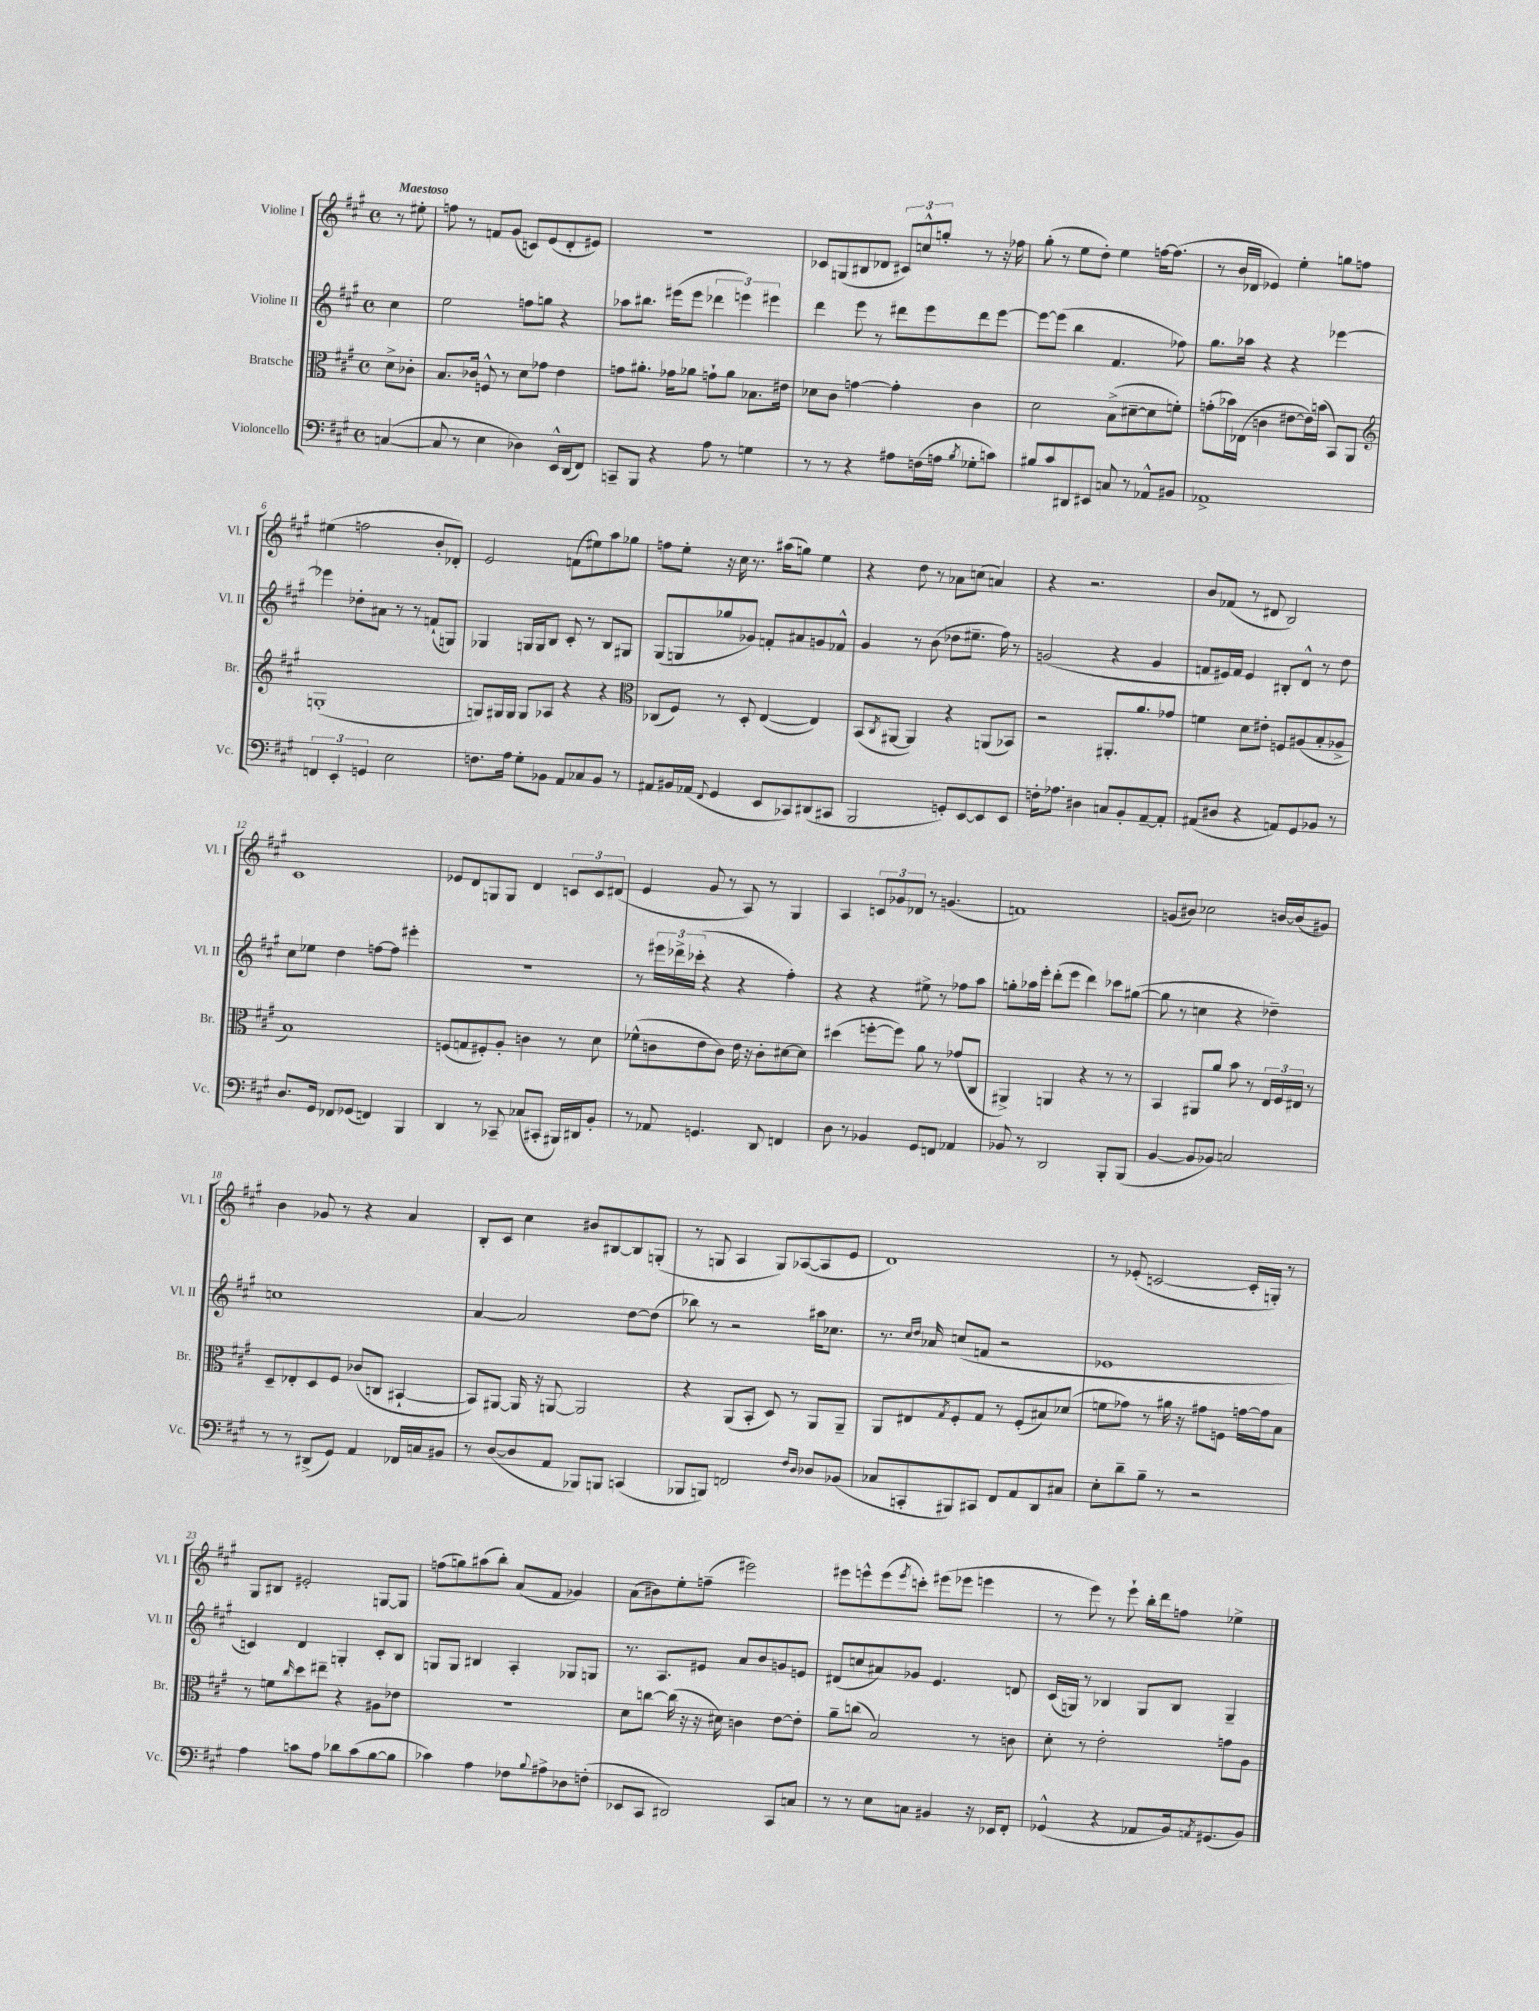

**kern	**kern	**kern	**kern
*staff4	*staff3	*staff2	*staff1
*clefF4	*clefC3	*clefG2	*clefG2
*k[f#c#g#]	*k[f#c#g#]	*k[f#c#g#]	*k[f#c#g#]
*M4/4	*M4/4	*M4/4	*M4/4
*met(c)	*met(c)	*met(c)	*met(c)
([4C	8d^	4cc#	8r
.	8c-'	.	8ee#'
=	=	=	=
8C]	8.B	2ee	8ff
8r	.	.	8r
.	16c-	.	.
4E	8F^^	.	8f
.	8r	.	(8g#
4D-)	8d	8ff	8c)
.	8g-	8gg	(8e
16EE^^	4e	4r	8d'
(16DD	.	.	.
8FF#)	.	.	8e#)
=	=	=	=
8CC~	8g	8aa-	1r
8BBB	8.a#'	8.bb#	.
4r	.	.	.
.	16g-	(16eee#	.
.	8a-	8eee#	.
8A	8g`	6ddd-	.
8r	8a-	.	.
.	.	6eee)	.
4G	8.B-	.	.
.	.	6eee#	.
.	16e#	.	.
=	=	=	=
8r	8d-	4ddd	8c-
8r	8c#	.	(8G
4r	[4g	8eee	8B#
.	.	8r	8d-
8A#	4g']	8ddd#	12c#)
.	.	.	12cc^^
(16F	.	8eee	.
.	.	.	12gg'
16A	.	.	.
8qB	.	.	.
8G-'	4c#	8ddd#	8r
8c)	.	[8eee	16r
.	.	.	16ff-
=	=	=	=
8B#	2d	8eee_	(8gg#'
8c#	.	(8eee]	8r
8DD#	.	4bb	8ee
8EE#	.	.	8dd')
8C	(8B^	4.f#	4ee
8r	[8d#~	.	.
8AA-^^	8d#]	.	[16ff
.	.	.	(8.ff]
8BB#	8f')	8ff-)	.
=	=	=	=
1AA-^	(8g'	8.gg#	8r
.	16b-)	.	16b
.	(16E-	16aa-	16d-
.	4c	4r	4e-)
.	[8e#	4r	4ee'
.	16e#])	.	.
.	(16b	.	.
.	8BB)	[4eee-	8gg
.	8AA	.	8ff
=	=	=	=
*	*clefG2	*	*
6FF	(1G'	4eee-]	(4ee#
6EE'	.	.	.
.	.	8dd-'	2ff
6GG	.	.	.
.	.	8a#	.
2E	.	8r	.
.	.	8r	.
.	.	(8f`	8b'
.	.	8G)	8d-')
=	=	=	=
8.F	8G)	4G-	2e
.	16G#	.	.
16A	16G#	.	.
8G#'	8G#	16G	.
.	.	16G	.
8BB-	8A-	8B	.
8AA	4r	8c#'	(8f
8C-	.	8r	8ee#)
8BB-	4r	8B	8aa
8r	.	8G#	8gg-
=	=	=	=
*	*clefC3	*	*
8AA#	(8C-	(8G#	8ff
16BB#	8F#)	8G	8ee'
(16AA-	.	.	.
8qqFF#	.	.	.
4GG#	8r	8gg-	16r
.	.	.	16cc#
.	8D'	8g-)	8.r
8EE	([4E	8f'	.
.	.	.	(16aa#
8CC-)	.	8a#	8gg)
(8DD#	4E])	8g	4ee
8CC#	.	8f-^^	.
=	=	=	=
2BBB	(8BB	4g#	4r
.	8qC#	.	.
.	[8AA#	.	.
.	4AA#])	8r	8dd
.	.	(8b	8r
8GG')	4r	8dd-	8a-
[8EE	.	8.ee#~	(8cc
8EE]	(8AA	.	4a)
.	.	16ff#)	.
8EE	8BB-)	8r	.
=	=	=	=
16F'	2r	(2g	4r
8.A-	.	.	.
4D#	.	.	2.r
8C	8.AA#'	4r	.
8BB'	.	.	.
.	8.a	.	.
[8AA~	.	4g	.
8AA']	8g-	.	.
=	=	=	=
(8AA#	4f	8f	8b
8D#	.	16e#)	(8f-
.	.	16f	.
4r	8d	4e#	8r
.	8e#'	.	8d#
8AA)	8F	8B#'	2B)
8GG#	(8A#	8d^^	.
8BB-	8B'	8r	.
8r	8A-^	8dd	.
=	=	=	=
8.D	1B)	8cc#	1c#
.	.	8ee-	.
16GG#	.	.	.
8FF-	.	4dd	.
(8GG-	.	.	.
4FF)	.	[8ff	.
.	.	8ff]	.
4BBB	.	4eee#'	.
=	=	=	=
4DD	(8F	1r	8e-
.	8G	.	8d
8r	8F#')	.	8G
8CC-~	8A'	.	8G
(8C-	4c	.	4d
8CC#'	.	.	.
16BBB#)	8r	.	12c
16DD#	.	.	.
.	.	.	12c
8BB'	8d	.	.
.	.	.	(12d#
=	=	=	=
8r	(8f-^^	8r	4e
8AA-	8c	24eee#	.
.	.	24ddd-^	.
.	.	(24ccc-'	.
4.GG	8e	4r	8g#
.	8c)	.	8r
.	16e	4r	8A)
.	16r	.	.
8DD	8c'	.	8r
4FF	[8d#	4ff#')	4G#
.	8d#]	.	.
=	=	=	=
8D	(4dd#	4r	4A
8r	.	.	.
4BB-	[8ff'	4r	12c
.	.	.	12g-
.	8ff])	.	.
.	.	.	12d-
8GG#	8a	8ee#^	8r
8FF	8r	8r	(4.g
4AA-	(8g-	8ff-	.
.	8C#	8aa	.
=	=	=	=
8BB-	4AA#^)	8gg'	1f)
8r	.	16aa-	.
.	.	16eee'	.
2DD	4AA	(8ddd'	.
.	.	8eee	.
.	4r	4ddd)	.
8BBB'	8r	8ccc-	.
(8BBB	8r	([8gg#	.
=	=	=	=
[4BB	4BB	8gg#]	(8g
.	.	8r	8b#)
8BB]	8AA#	4cc	2cc-
8BB-)	8a	.	.
2C	8b	4r	.
.	8r	.	.
.	24E	4dd-~)	[16b
.	24F#	.	.
.	.	.	(16b]
.	24E#	.	.
.	8r	.	8g#)
=	=	=	=
8r	8D~	1cc	4b
8r	8E-'	.	.
(8DD#^	8D	.	8g-
8GG#)	8F#	.	8r
4AA	(8c-	.	4r
.	8C	.	.
16FF-	[4BB#`	.	4a
16C	.	.	.
8BB#	.	.	.
=	=	=	=
8r	8BB#])	[4a	8B'
([8D	[8AA#	.	8c#
8D]	16AA#]	2a]	4cc#
.	16r	.	.
8AA	[8AA	.	.
8BBB-)	2AA]	.	8b#
8BBB	.	.	[8B#
(4CC	.	[8dd	8B#]
.	.	(8dd]	(8G'
=	=	=	=
8BBB-	4r	8bb-)	8r
8BBB)	.	8r	8G
2FF	(8AA	2r	4A
.	8BB'	.	.
.	8D)	.	8G)
.	8r	.	([8A-
16qqF#	.	.	.
16qqD	.	.	.
8D-	8AA	16aa#	8A-]
.	.	8.cc-	.
(8BB-	8AA~	.	8e
=	=	=	=
8C-	8AA	8.r	1d)
8CC'	8E#	.	.
.	.	16qqcc#	.
.	.	16qqdd	.
.	.	16a-	.
.	8qG#	.	.
8BBB#)	8F#'	(8cc	.
8CC#	8G#	8f	.
8FF#	8r	2r	.
8AA	(8F#'	.	.
8DD	8B#)	.	.
8C#	(8d-	.	.
=	=	=	=
8E'	8f	1e-	8r
8d~	8g-)	.	(8e-'
8B~	8r	.	[2c
8r	16a#	.	.
.	16r	.	.
2r	8g#	.	.
.	8F	.	.
.	[16g	.	16c']
.	16g]	.	16G')
.	8B	.	8r
=	=	=	=
4A	8r	4c)	8G#
.	8f	.	8B#
.	16qqcc#	.	.
8c	8dd	4d	2e#'
8A	8ee#~	.	.
8d-	4r	4G'	.
(8c	.	.	.
[8B	8A#	8c'	[8G
8B]	8e-	8B	8G]
=	=	=	=
4c-)	1r	8G	(8ff
.	.	8G	8gg)
4A	.	4B#	(8aa#
.	.	.	8bb')
8F-	.	4A'	(8a
8qqB	.	.	.
8A#^	.	.	8f#
8D-	.	8G-	4g-)
(8F'	.	8G	.
=	=	=	=
8EE-	8d	8.r	(8a
8CC#	[8cc	.	8b#)
.	.	8.A	.
2DD#)	(16cc]	.	8ee'
.	16r	.	.
.	16r	8e#	(8ff~
.	16d#)	.	.
.	4c	8a	2eee#)
.	.	8b	.
8CC#	[8e	8g	.
8C	8e']	8e	.
=	=	=	=
8r	8a~	(8d#	8eee#
8r	(8cc	8cc	8eee^^
8E	2B)	8a#)	(8eee
.	.	.	8qeee
8C	.	8g-	8ccc')
4BB#	.	4.e	(8eee#
.	.	.	8eee-
16r	8r	.	4eee
16EE-	.	.	.
8FF#'	8c	8d	.
=	=	=	=
(4GG-^^	8d'	(16c#	8r
.	.	16G)	.
.	8r	8r	8eee)
4r	2e'	4B-	8r
.	.	.	8eee`
8AA-	.	8G	16bb'
.	.	.	16ddd
16BB)	.	8B-	8ff
8qAA	.	.	.
(8.GG#	.	.	.
.	8g	4G~	4ee-^
8BB)	8A	.	.
==	==	==	==
*-	*-	*-	*-
